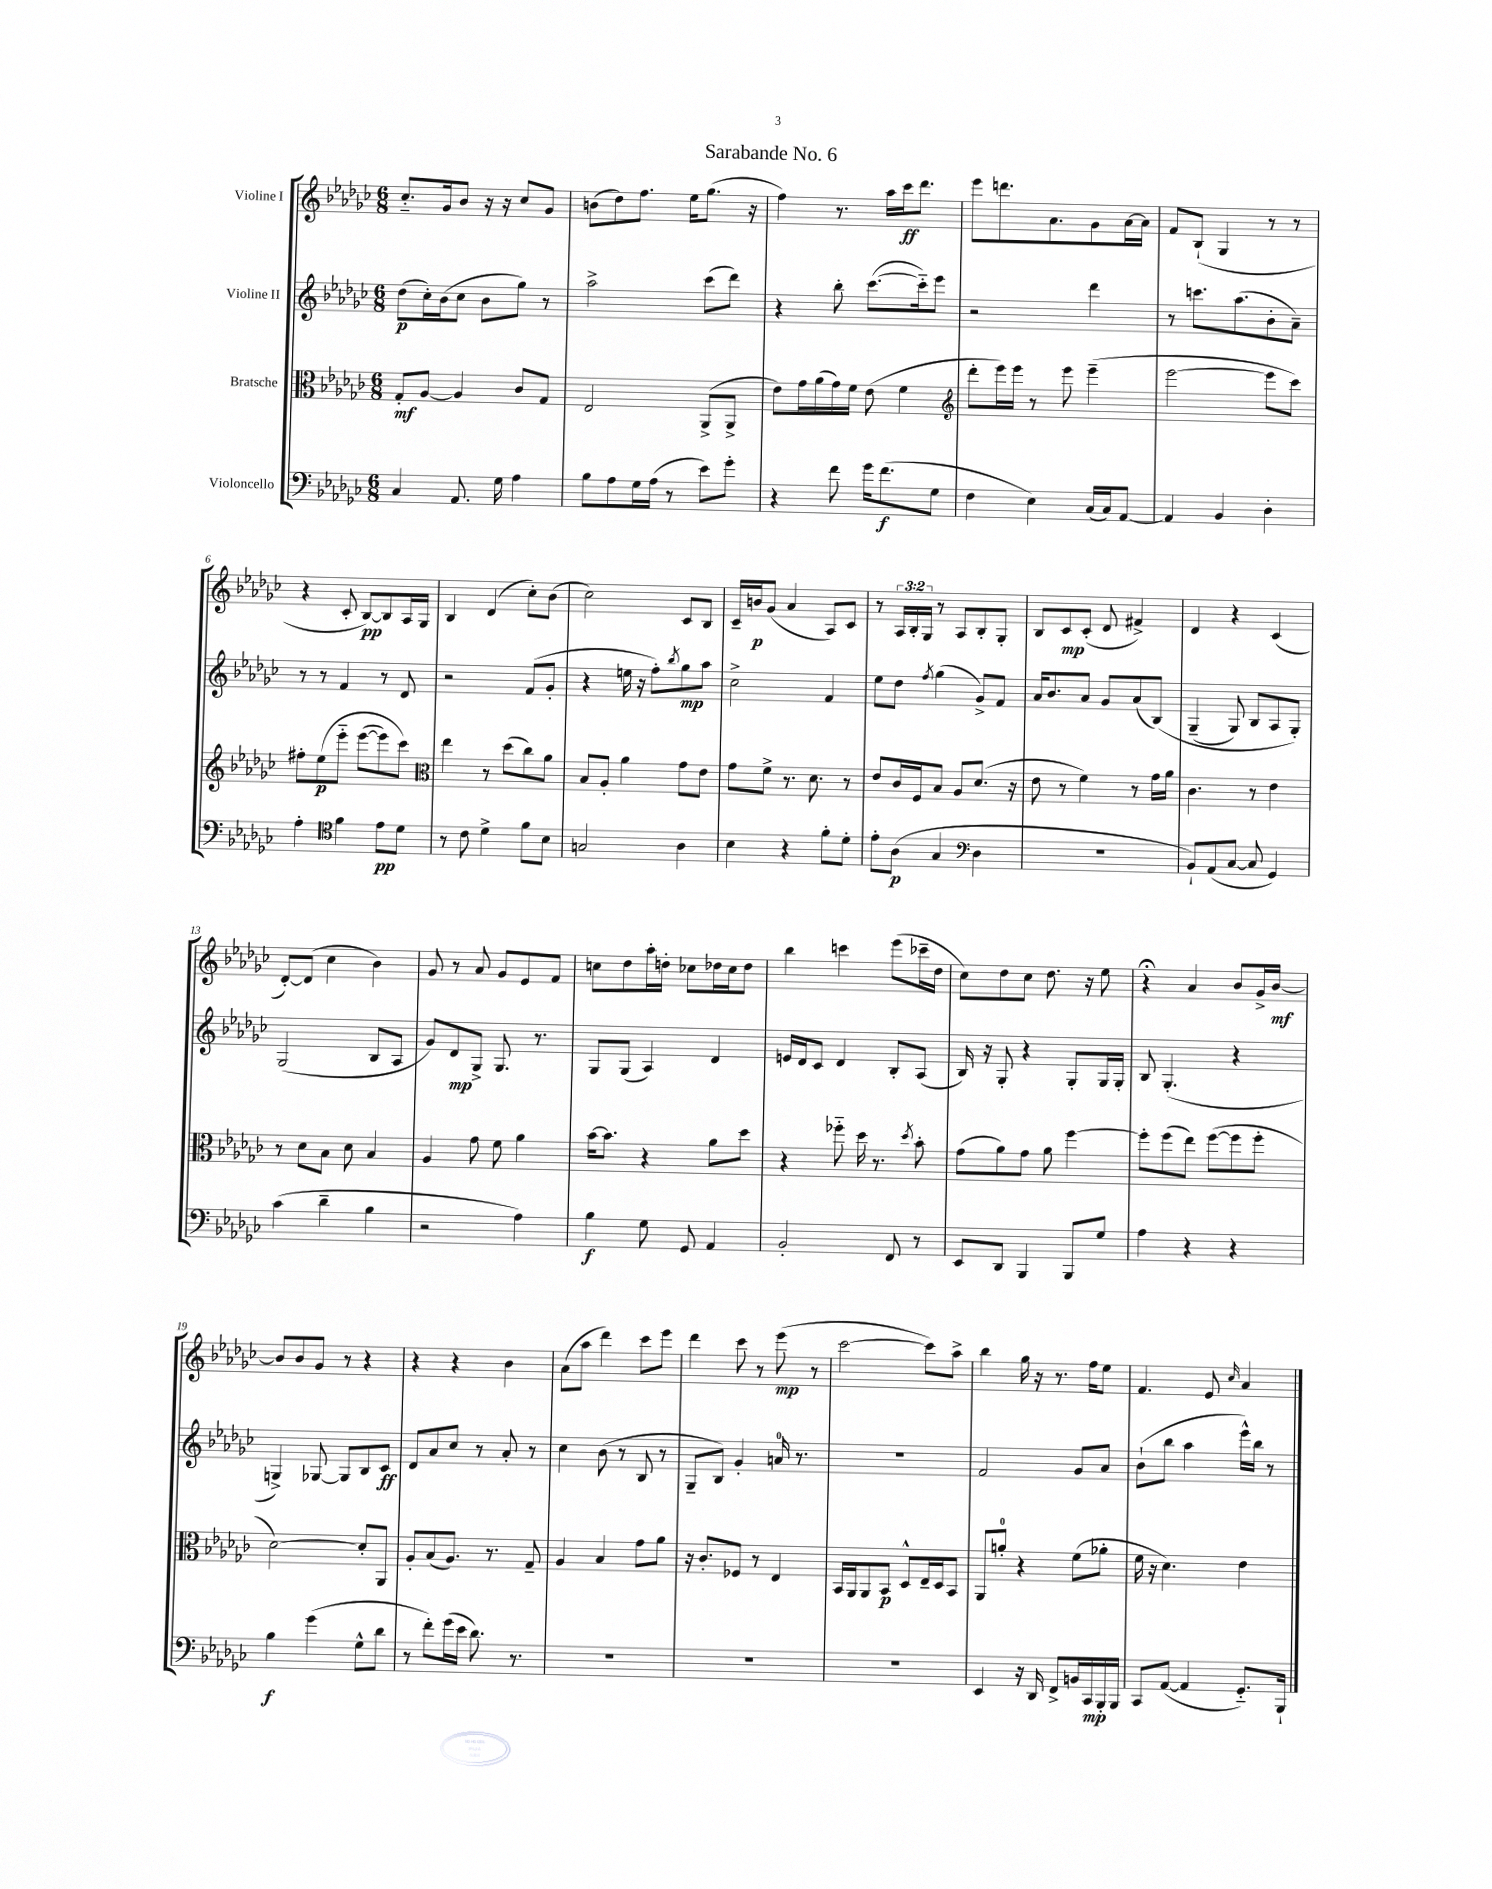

**kern	**kern	**kern	**kern
*staff4	*staff3	*staff2	*staff1
*clefF4	*clefC3	*clefG2	*clefG2
*k[b-e-a-d-g-c-]	*k[b-e-a-d-g-c-]	*k[b-e-a-d-g-c-]	*k[b-e-a-d-g-c-]
*M6/8	*M6/8	*M6/8	*M6/8
4C-/	8G-'/L	(8dd-\L	8.cc-'~/L
.	[8A-/J	16cc-'\L)	.
.	.	(16b-\J	16g-/k
8.AA-/	4A-/]	8cc-\J	8b-/J
.	.	8b-\L	16r
16G-\	.	.	16r
4A-\	8c-/L	8gg-\J)	8cc-/L
.	8G-/J	8r	8g-/J
=	=	=	=
8B-\L	2E-/	2aa-^\	(8b\L
8A-\	.	.	8dd-\)
16G-\L	.	.	8.ff\J
(16A-\JJ	.	.	.
8r	.	.	.
.	.	.	16ee-\LK
8e-\L)	(8AA-^/L	(8ccc-\L	(8.gg-\J
8g-'\J	8AA-^/J	8ddd-\J)	.
.	.	.	16r
=	=	=	=
4r	8e-\L)	4r	4ff\)
.	16g-\L	.	.
.	(16a-\	.	.
8f\	16g-\)	8bb-'\	8.r
.	16f\JJ	.	.
16g-\LK	(8e-\	([8.ccc-\L	.
(8.f\	.	.	16aa-\LL
.	4f\	.	16ccc-\J
.	.	16ccc-'~\]k)	8.ddd-\J
8G-\J	.	8eee-\J	.
=	=	=	=
*	*clefG2	*	*
4F\	8ddd-'\L	2r	8eee-\L
.	16eee-\L)	.	8.ddd\
.	16eee-\JJ	.	.
4E-\)	8r	.	.
.	.	.	8.a-\
.	8eee-\	.	.
(16C-/LL	(4eee-~\	4ddd-\	8g-\
16C-/J)	.	.	.
[8AA-/J	.	.	[16a-\L
.	.	.	16a-\]JJ
=	=	=	=
4AA-/]	[2eee-\	8r	8f/L
.	.	8.ccc\L	(8B-`/J
4BB-/	.	.	4G-/
.	.	(8.aa-\	.
4D-'\	8eee-\]L	8b-'\	8r
.	8ccc-\J)	8a-~\J)	8r
=	=	=	=
4A-'\	8ff#'\L	8r	4r
.	&(8ee-\	8r	.
*clefC4	*	*	*
4f\	8eee-'~\J	4f/	8c-'/
.	([8eee-\L	.	[8B-/L)
8e-\L	8eee-\])	8r	8B-/]
8d-\J	8ccc-\J&)	8d-/	16A-/L
.	.	.	16G-/JJ
=	=	=	=
*	*clefC3	*	*
8r	4ee-\	2r	4B-/
8c-\	.	.	.
4d-^\	8r	.	(4d-/
.	(8dd-\L	.	.
8f\L	8cc-\)	(8f/L	8cc-'\L)
8B-\J	8a-\J	8g-'/J	(8b-\J
=	=	=	=
2G/	8B-/L	4r	2cc-\)
.	8A-'/J	.	.
.	4a-\	16ee\	.
.	.	16r	.
.	.	8ff'\L)	.
.	.	8qbb-/	.
4A-\	8g-\L	8gg-\	8c-/L
.	8e-\J	8aa-\J	8B-/J
=	=	=	=
4B-\	8g-\L	2cc-^\	16c-~/LL
.	.	.	16b/J
.	8f^\J	.	(8g-/J
4r	8.r	.	4a-/
.	8.d-\	.	.
8f'\L	.	4f/	8A-/L)
8d-'\J	8r	.	8c-/J
=	=	=	=
8e-'\L	8e-/L	8ee-\L	8r
(8A-\J	16c-/L	8dd-\J	24A-/LL
.	.	.	24B-'/
.	16F/J	.	.
.	.	.	24G-/JJ
.	.	8qff/	.
4G-/	8B-/J	(4gg-\	8r
.	8A-/L	.	8A-/L
*clefF4	*	*	*
4D-\	(8.d-/J	8g-^/L)	8B-'/
.	.	8f/J	8G-'/J
.	16r	.	.
=	=	=	=
2.r	8e-\	16a-/LK	8B-/L
.	.	8.b-/	.
.	8r	.	8c-/
.	4f\)	8a-/J	(8c-'/J
.	.	8g-/L	8d-/
.	8r	(8a-/	4f#^/)
.	16g-\LL	&(8B-/J)	.
.	16a-\JJ	.	.
=	=	=	=
8BB-`/L)	4.c-\	(4G-~/	4d-/
(8AA-/	.	.	.
[8C-/J	.	8G-/)	4r
8C-/]	8r	8B-/L	.
4GG-/)	4e-\	8A-/	(4c-/
.	.	8G-'/J&)	.
=	=	=	=
(4c-\	8r	(2G-/	[8d-'/L)
.	8d-\L	.	(8d-/]J
4d-~\	8B-\J	.	4cc-\
.	8d-\	.	.
4B-\	4B-/	8B-/L	4b-\)
.	.	8A-/J	.
=	=	=	=
2r	4A-/	8g-/L)	8g-/
.	.	8d-/	8r
.	8g-\	8G-^/J	8a-/
.	8f\	8.G-/	8g-/L
4A-\)	4a-\	.	8e-/
.	.	8.r	.
.	.	.	8f/J
=	=	=	=
4B-\	[16b-\LK	8G-/L	8cc\L
.	8.b-\]J	.	.
.	.	(8G-/J	8dd-\
8G-\	4r	4A-/)	16aa-'\L
.	.	.	16dd'\JJ
8GG-/	.	.	8cc-\L
4AA-/	8a-\L	4d-/	16dd-\L
.	.	.	16cc-\J
.	8dd-\J	.	8dd-\J
=	=	=	=
2BB-'/	4r	16e/LL	4bb-\
.	.	16d-/J	.
.	.	8c-/J	.
.	8ff-'~\	4d-/	4ccc\
.	16dd-\	.	.
.	8.r	.	.
8FF/	.	8B-'/L	(8eee-\L
.	8qdd-/	.	.
8r	8b-'\	(8A-/J	16ccc-~\L
.	.	.	16dd-\JJ
=	=	=	=
8EE-/L	(8g-\L	16B-/)	8cc-\L)
.	.	16r	.
8DD-/J	8a-\)	8G-'/	8dd-\
4BBB-/	8g-\J	4r	8cc-\J
.	8a-\	.	8.dd-\
8BBB-/L	[4ff\	8G-'/L	.
.	.	.	16r
8G-/J	.	16G-/L	8ee-\
.	.	16G-'/JJ	.
=	=	=	=
4A-\	8ff'\]L	8B-/	4r;
.	(8ff\	(4.G-'/	.
4r	8ee-\J)	.	4a-/
.	([8ff\L	.	.
4r	8ff\]	4r	8b-/L
.	8ff'\J	.	16g-^/L
.	.	.	[16b-/JJ
=	=	=	=
4B-\	[2d-\)	4G^/)	8b-/]L
.	.	.	8b-/
(4g-\	.	[8G-/	8g-/J
.	.	8G-/]L	8r
8G-^^\L	8d-'/]L	8B-/	4r
8d-\J	8AA-/J	8c-/J	.
=	=	=	=
8r	8A-'/L	8d-/L	4r
8f'\L)	(8B-/	8a-/	.
(16g-\L	8.A-/J)	8cc-/J	4r
16e-\JJ	.	.	.
8.d-\)	.	8r	.
.	8.r	.	.
.	.	8a-'/	4b-\
8.r	.	.	.
.	8G-~/	8r	.
=	=	=	=
2.r	4A-/	4cc-\	(8a-\L
.	.	.	8aa-\J
.	4B-/	(8b-\	4ddd-\)
.	.	8r	.
.	8g-\L	8B-/	8ccc-\L
.	8a-\J	8r	8eee-\J
=	=	=	=
2.r	16r	8G-~/L	4ddd-\
.	8.c-'/L	.	.
.	.	8B-/J)	.
.	8F-/J	4g-'/	8ccc-\
.	8r	.	8r
.	4E-/	16a/	(8eee-\
.	.	8.r	.
.	.	.	8r
=	=	=	=
2.r	16BB-/LL	2.r	[2ccc-\
.	16AA-/J	.	.
.	8AA-/	.	.
.	8BB-/J	.	.
.	8D-^^/L	.	.
.	16E-~/L	.	8ccc-\]L)
.	16D-/J	.	.
.	8BB-/J	.	8aa-^\J
=	=	=	=
4EE-/	8AA-/L	2f/	4bb-\
.	8a'/J	.	.
16r	4r	.	16gg-\
16DD-/	.	.	16r
8FF^/L	.	.	8.r
16BB/L	(8f\L	8g-/L	.
16CC-/	.	.	16ff\LK
16BBB-'/	8a-'\J	8a-/J	8ee-\J
16BBB-/JJ	.	.	.
=	=	=	=
8CC-/L	16f\	(8b-`\L	4.f/
.	16r	.	.
([8AA-/J	4.d-\)	8bb-\J	.
4AA-/]	.	4aa-\	.
.	.	.	8e-/
.	.	.	16qqcc-/
8.GG-'~/L)	4e-\	16eee-^^\LL)	4a-/
.	.	16bb-\JJ	.
.	.	8r	.
16BBB-`/Jk	.	.	.
==	==	==	==
*-	*-	*-	*-
